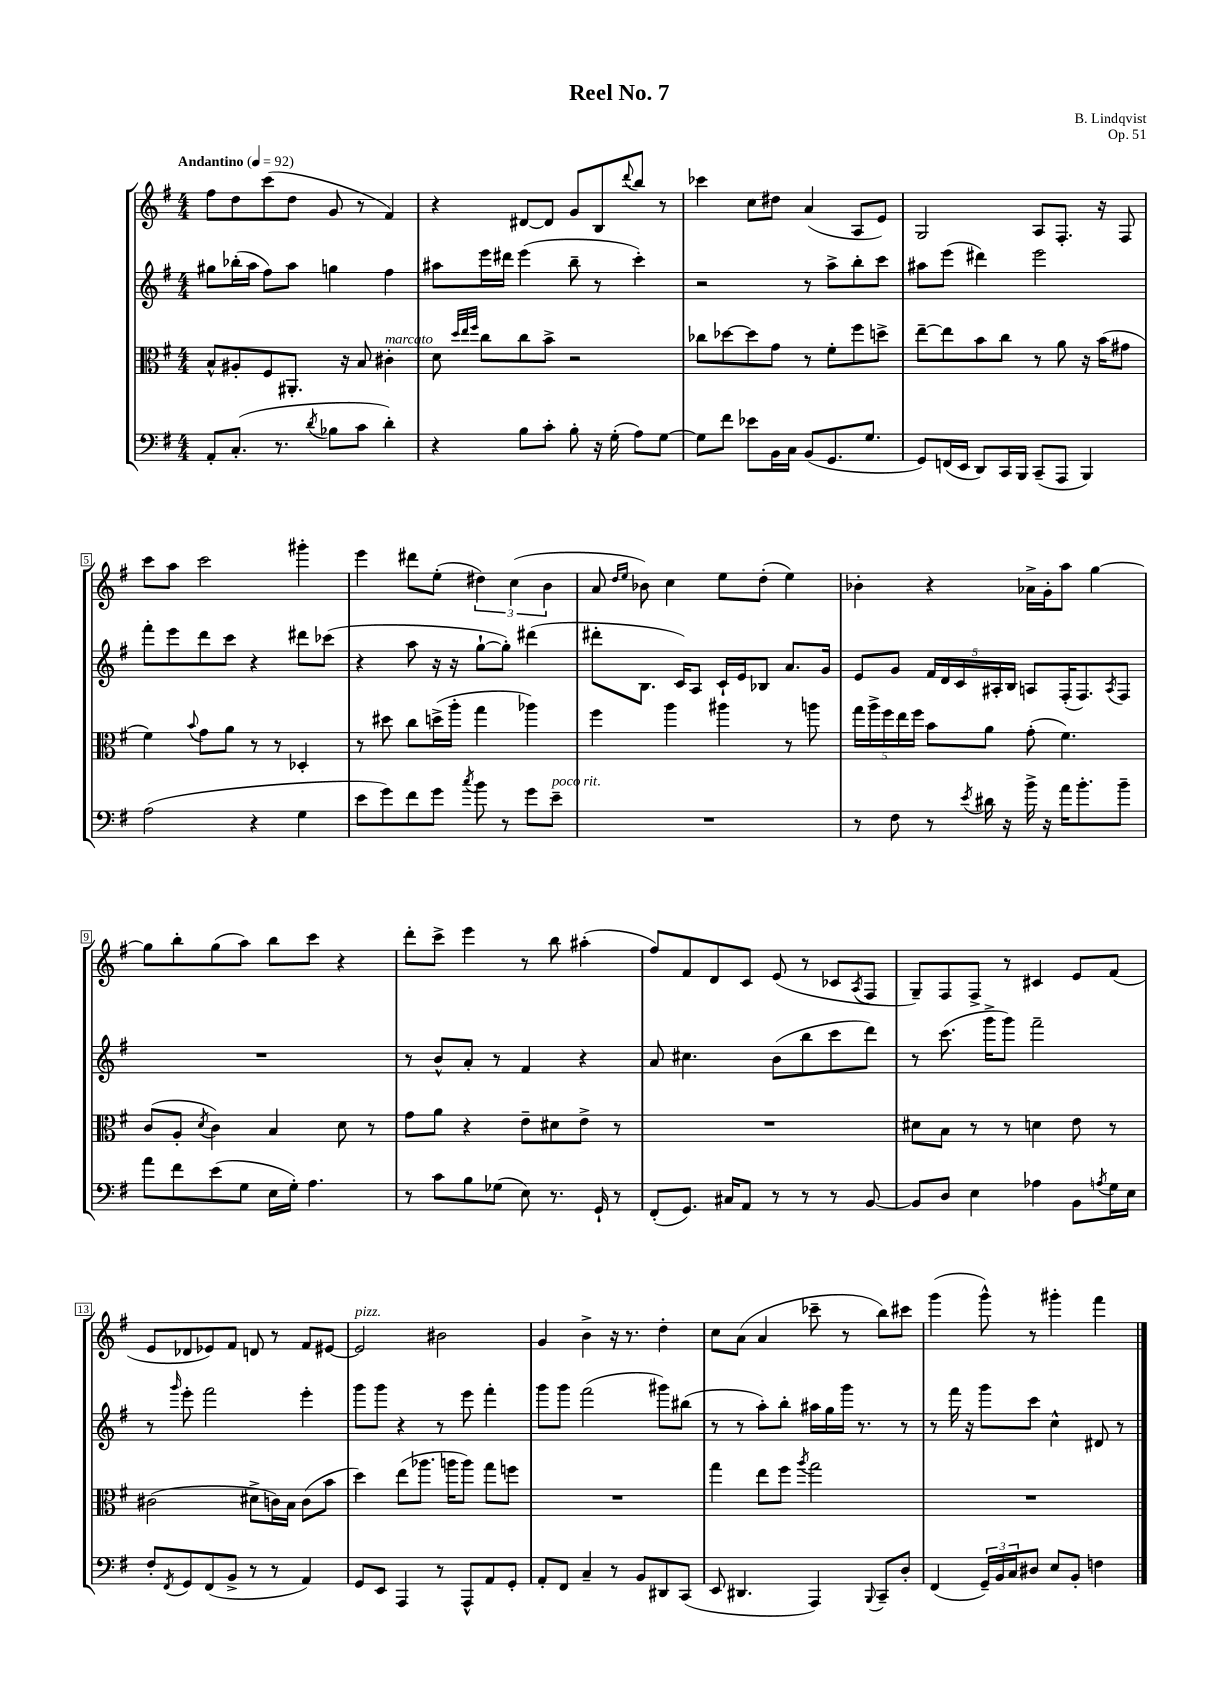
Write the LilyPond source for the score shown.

\header { title = "Reel No. 7" composer = "B. Lindqvist" opus = "Op. 51" }
<<
\new StaffGroup <<
\new Staff = "s0" {
    \clef treble \key g \major \numericTimeSignature \time 4/4 \tempo "Andantino" 4 = 92
    fis''8 d''8 c'''8( d''8 g'8 r8 fis'4) |
    r4 dis'8~ dis'8 g'8 b8 \appoggiatura { d'''8 } b''8 r8 |
    ces'''4 c''8 dis''8 a'4( a8 e'8) |
    g2 a8 fis8.-. r16 fis8 |
    c'''8 a''8 c'''2 gis'''4-. |
    e'''4 dis'''8 e''8-.( \tuplet 3/2 { dis''4) c''4( b'4 } |
    a'8 \grace { d''16 e''16 } bes'8) c''4 e''8 d''8-.( e''4) |
    bes'4-. r4 aes'16-> g'16-. a''8 g''4~ |
    g''8 b''8-. g''8( a''8) b''8 c'''8 r4 |
    d'''8-. c'''8-> e'''4 r8 b''8 ais''4-.( |
    fis''8) fis'8 d'8 c'8 e'8( r8 ces'8 \acciaccatura { a8 } fis8 |
    g8--) fis8 fis8-> r8 cis'4 e'8 fis'8( |
    e'8 des'8 ees'8) fis'8 d'8 r8 fis'8 eis'8~ |
    eis'2^\markup { \italic "pizz." } bis'2 |
    g'4 b'4-> r16 r8. d''4-. |
    c''8 a'8( a'4 ces'''8-- r8 b''8) cis'''8 |
    g'''4( g'''8-^) r8 gis'''4-. fis'''4 \bar "|." |
}
\new Staff = "s1" {
    \clef treble \key g \major \numericTimeSignature \time 4/4
    gis''8 bes''16-.( a''16 fis''8) a''8 g''4 fis''4 |
    ais''8 e'''16 dis'''16 e'''4( b''8-- r8 c'''4-.) |
    r2 r8 a''8-> b''8-. c'''8 |
    ais''8 e'''8( dis'''4) e'''2 |
    fis'''8-. e'''8 d'''8 c'''8 r4 dis'''8 ces'''8( |
    r4 a''8 r16 r16 g''8~-! g''8-.) dis'''4( |
    dis'''8-. b8. c'16) a8 c'16-! e'16 bes8 a'8. g'16 |
    e'8 g'8 \tuplet 5/4 { fis'16 d'16 c'16 ais16-. b16 } a8 fis16-.( fis8.) \acciaccatura { a8 } fis8 |
    R1 |
    r8 b'8-^ a'8-. r8 fis'4 r4 |
    a'8 cis''4. b'8( b''8 c'''8 d'''8) |
    r8 c'''8.( g'''16-> g'''8) fis'''2-- |
    r8 \grace { g'''16 } e'''8-. fis'''2 e'''4-. |
    g'''8 g'''8 r4 r8 e'''8 fis'''4-. |
    g'''8 g'''8 fis'''2( gis'''8) bis''8( |
    r8 r8 a''8-.) b''8-. ais''16 g''16 g'''16 r8. r8 |
    r8 fis'''16 r16 g'''8 c'''8 c''4-^ dis'8 r8 \bar "|." |
}
\new Staff = "s2" {
    \clef alto \key g \major \numericTimeSignature \time 4/4
    b8-^ ais8-. fis8 ais,8.-. r16 b8 cis'4-.^\markup { \italic "marcato" } |
    d'8 \grace { d''32 e''32 fis''32 } c''8 c''8 b'8-> r2 |
    ces''8 des''8~ des''8 g'8 r8 fis'8-. fis''8 d''8-> |
    e''8~-- e''8 b'8 c''8 r8 a'8 r16 b'16( gis'8 |
    fis'4) \appoggiatura { b'8 } g'8 a'8 r8 r8 des4-. |
    r8 dis''8 c''8 d''16->( a''16-. g''4 aes''4) |
    fis''4 a''4 ais''4 r8 a''8 |
    \tuplet 5/4 { g''16 a''16-> fis''16 e''16 fis''16 } b'8 a'8 g'8-.( fis'4.) |
    c'8( a8-. \acciaccatura { d'8 } c'4) b4 d'8 r8 |
    g'8 a'8 r4 e'8-- dis'8 e'8-> r8 |
    R1 |
    dis'8 b8 r8 r8 d'4 e'8 r8 |
    cis'2( dis'8-> c'16) b16 c'8( b'8 |
    d''4) e''8( aes''8. a''16 a''8) g''8 f''8 |
    R1 |
    g''4 e''8 fis''8 \acciaccatura { a''8 } g''2 |
    R1 \bar "|." |
}
\new Staff = "s3" {
    \clef bass \key g \major \numericTimeSignature \time 4/4
    a,8-. c8.-.( r8. \acciaccatura { d'8 } bes8 c'8 d'4-.) |
    r4 b8 c'8-. b8-. r16 g16-.( a8) g8~ |
    g8 fis'8 ees'8 b,16 c16 b,8( g,8. g8. |
    g,8) f,16( e,16 d,8) c,16 b,,16 c,8--( a,,8 b,,4) |
    a2( r4 g4 |
    e'8 g'8) fis'8 g'8 \acciaccatura { c''8 } b'8 r8 g'8 e'8--^\markup { \italic "poco rit." } |
    R1 |
    r8 fis8 r8 \acciaccatura { e'8 } dis'16 r16 b'16-> r16 a'16 b'8.-. b'8-- |
    a'8 fis'8 e'8( g8 e16 g16-.) a4. |
    r8 c'8 b8 ges8( e8) r8. g,16-! r8 |
    fis,8-.( g,8.) cis16 a,8 r8 r8 r8 b,8~ |
    b,8 d8 e4 aes4 b,8 \acciaccatura { a8 } g16 e16 |
    fis8-. \acciaccatura { fis,8 } g,8 fis,8( b,8-> r8 r8 a,4) |
    g,8 e,8 a,,4 r8 a,,8-^ a,8 g,8-. |
    a,8-. fis,8 c4-- r8 b,8 dis,8 c,8( |
    e,8 dis,4. a,,4) \appoggiatura { b,,8 } c,8-- d8-. |
    fis,4( \tuplet 3/2 { g,16--) b,16 c16 } dis8 e8 b,8-. f4 \bar "|." |
}
>>
>>
\layout { \context { \Score \override BarNumber.stencil = #(make-stencil-boxer 0.1 0.3 ly:text-interface::print) } }
